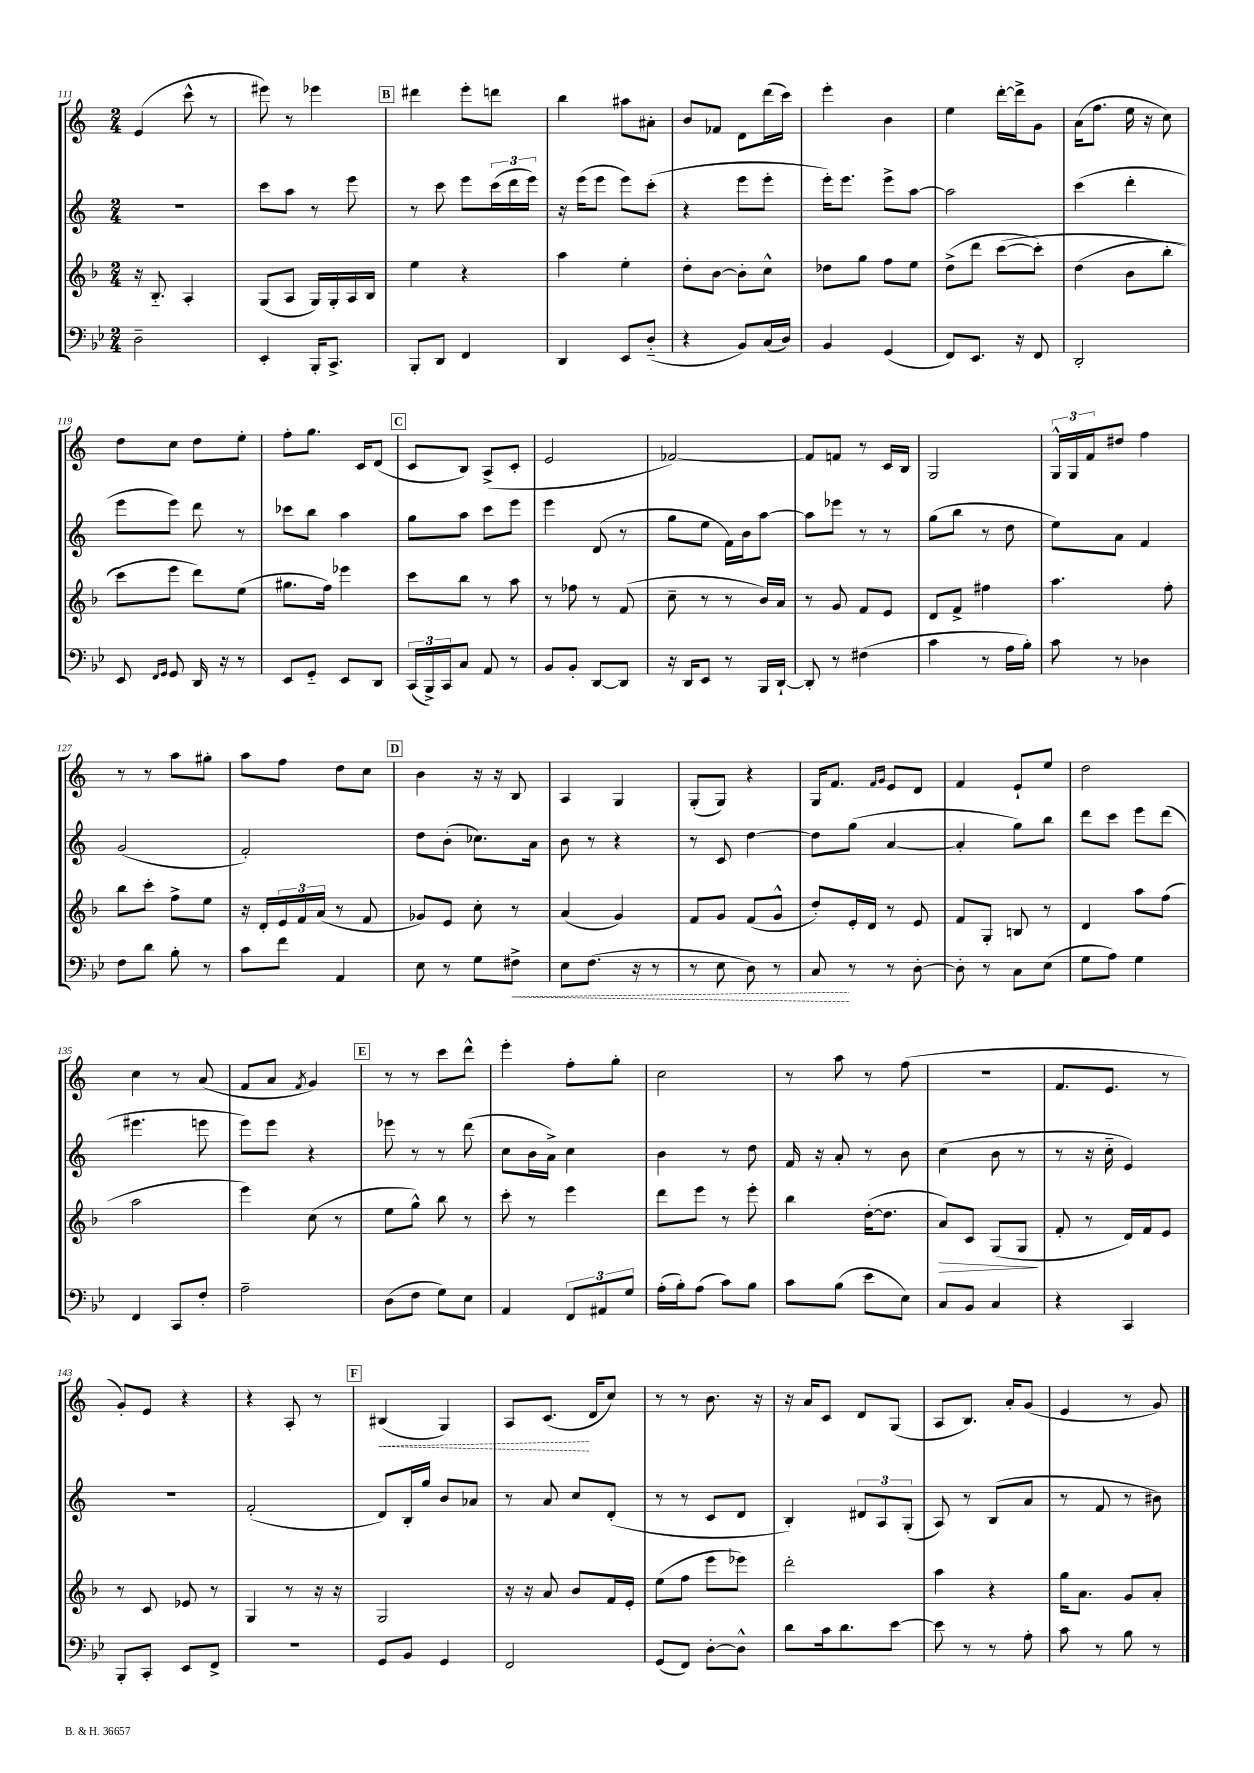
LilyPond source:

<<
\new StaffGroup <<
\new Staff = "s0" {
    \clef treble \key c \major \numericTimeSignature \time 2/4
    e'4( c'''8-^ r8 |
    eis'''8) r8 ees'''4 |
    \mark \markup { \box "B" } dis'''4 e'''8-. d'''8 |
    b''4 ais''8 ais'8-. |
    b'8 fes'8 d'8 d'''16( c'''16) |
    e'''4-. b'4 |
    e''4 d'''16~-. d'''16-> g'8 |
    a'16( f''8. e''16 r16 c''8) |
    d''8 c''8 d''8 e''8-. |
    f''8-. g''8. c'16 d'8( |
    \mark \markup { \box "C" } c'8 b8) a8->( c'8-. |
    e'2 |
    fes'2~) |
    fes'8 f'8 r8 c'16 b16 |
    g2 |
    \tuplet 3/2 { g16-^ g16 f'16 } dis''8 f''4 |
    r8 r8 a''8 gis''8-. |
    a''8 f''8 d''8 c''8 |
    \mark \markup { \box "D" } b'4 r16 r16 b8 |
    a4 g4 |
    g8-.( g8) r4 |
    g16 f'8. \grace { f'16 g'16 } e'8 d'8 |
    f'4 e'8-! e''8 |
    d''2 |
    c''4 r8 a'8( |
    f'8 a'8 \acciaccatura { f'8 } g'4) |
    \mark \markup { \box "E" } r8 r8 c'''8 d'''8-^ |
    e'''4-. f''8-. g''8-. |
    c''2 |
    r8 a''8 r8 f''8( |
    r2 |
    f'8. e'8. r8 |
    g'8-.) e'8 r4 |
    r4 a8-. r8 |
    \mark \markup { \box "F" } \once \override Hairpin.style = #'dashed-line bis4\<( g4) |
    a8 c'8.\!( d'16 c''8) |
    r8 r8 b'8. r16 |
    r16 a'16 c'8 d'8 g8( |
    a8 b8.) a'16-. g'8( |
    e'4 r8 g'8) \bar "|." |
}
\new Staff = "s1" {
    \clef treble \key c \major \numericTimeSignature \time 2/4
    R2 |
    c'''8 a''8 r8 e'''8 |
    \mark \markup { \box "B" } r8 c'''8 e'''8 \tuplet 3/2 { c'''16( d'''16 e'''16) } |
    r16 e'''16( e'''8 e'''8) c'''8-.( |
    r4 e'''8 e'''8-. |
    e'''16-.) e'''8. e'''8-> a''8~ |
    a''2 |
    c'''4( d'''4-. |
    e'''8 e'''8) d'''8 r8 |
    ces'''8 b''8 a''4 |
    \mark \markup { \box "C" } g''8 a''8 c'''8 e'''8 |
    e'''4 d'8( r8 |
    g''8 e''8 f'16) b'16 a''8~ |
    a''8 ees'''8 r8 r8 |
    g''8( b''8 r8 d''8 |
    e''8) a'8 f'4 |
    g'2( |
    f'2-.) |
    \mark \markup { \box "D" } d''8 b'8-.( ces''8.) a'16 |
    b'8 r8 r4 |
    r8 c'8 d''4~ |
    d''8 g''8( a'4~ |
    a'4-. g''8) b''8 |
    d'''8 c'''8 e'''8 d'''8( |
    eis'''4. e'''8 |
    e'''8) e'''8 r4 |
    \mark \markup { \box "E" } ees'''8 r8 r8 d'''8( |
    c''8 b'16 a'16->) c''4 |
    b'4 r8 d''8 |
    f'16 r16 a'8-. r8 b'8 |
    c''4( b'8 r8 |
    r8 r16 c''16-_ e'4) |
    R2 |
    f'2-.( |
    \mark \markup { \box "F" } d'8) b16-. g''16 b'8 aes'8 |
    r8 a'8 c''8 d'8-.( |
    r8 r8 c'8 d'8 |
    b4-.) \tuplet 3/2 { dis'8 a8 g8-.( } |
    a8) r8 b8( a'8 |
    r8 f'8 r8 bis'8) \bar "|." |
}
\new Staff = "s2" {
    \clef treble \key f \major \numericTimeSignature \time 2/4
    r16 bes8.-_ a4-. |
    g8( a8 g16) g16-. a16 bes16 |
    \mark \markup { \box "B" } e''4 r4 |
    a''4 e''4-. |
    d''8-. bes'8~ bes'8-. c''8-^ |
    des''8 g''8 f''8 e''8 |
    d''8->( d'''8 c'''8~\( c'''8-.) |
    d''4( bes'8 bes''8-. |
    c'''8) e'''8 d'''8\) e''8( |
    gis''8. f''16) ees'''4 |
    \mark \markup { \box "C" } c'''8 bes''8 r8 a''8 |
    r8 fes''8 r8 f'8( |
    c''8-- r8 r8 bes'16) a'16 |
    r8 g'8 f'8 e'8 |
    d'8 f'8-> fis''4 |
    a''4. f''8-. |
    bes''8 c'''8-. f''8-> e''8 |
    r16 d'16-. \tuplet 3/2 { e'16 f'16 a'16( } r8 f'8 |
    \mark \markup { \box "D" } ges'8) e'8 c''8-. r8 |
    a'4( g'4) |
    f'8 g'8 f'8( g'8-^ |
    d''8-.) e'16-. d'16 r8 e'8 |
    f'8 g8-. b8 r8 |
    d'4 a''8 f''8( |
    a''2 |
    e'''4) c''8( r8 |
    \mark \markup { \box "E" } e''8 g''8-^) bes''8 r8 |
    c'''8-. r8 e'''4 |
    d'''8 e'''8 r8 e'''8-. |
    bes''4 d''16~-.( d''8. |
    a'8\>) c'8 g8( g8\! |
    f'8-. r8 d'16) f'16 e'8 |
    r8 c'8 ees'8 r8 |
    g4 r8 r16 r16 |
    \mark \markup { \box "F" } g2 |
    r16 r16 a'8 bes'8 f'16 e'16-. |
    e''8( f''8 e'''8 ees'''8) |
    d'''2-. |
    a''4 r4 |
    g''16 a'8. g'8 a'8-. \bar "|." |
}
\new Staff = "s3" {
    \clef bass \key bes \major \numericTimeSignature \time 2/4
    d2-- |
    ees,4-. bes,,16-. c,8.-> |
    \mark \markup { \box "B" } bes,,8-. d,8 f,4 |
    d,4 ees,8 d8-_( |
    r4 bes,8) c16( d16) |
    bes,4 g,4( |
    f,8) ees,8. r16 f,8 |
    d,2-. |
    ees,8 \grace { f,16 g,16 } g,8 d,16 r16 r8 |
    ees,8 g,8-_ ees,8 d,8 |
    \mark \markup { \box "C" } \tuplet 3/2 { c,16( bes,,16->) c,16 } c8 a,8 r8 |
    bes,8 bes,8-. d,8~ d,8 |
    r16 d,16 ees,8 r8 bes,,16 d,16~-! |
    d,8-. r8 fis4( |
    c'4 r8 a16 bes16-.) |
    c'8 r8 des4 |
    f8 d'8 bes8-. r8 |
    c'8 f'8 a,4 |
    \mark \markup { \box "D" } ees8 r8 g8 \once \override Hairpin.style = #'dashed-line fis8->\< |
    ees8 f8.( r16 r8 |
    r8 ees8 d8) r8 |
    c8\! r8 r8 d8~-. |
    d8-. r8 c8 ees8( |
    g8 a8) g4 |
    f,4 c,8 f8-. |
    a2-- |
    \mark \markup { \box "E" } d8( f8 g8) ees8 |
    a,4 \tuplet 3/2 { f,8 ais,8 g8 } |
    a16-.( bes16-.) a8( c'8) bes8 |
    c'8 bes8( ees'8 ees8) |
    c8 bes,8 c4 |
    r4 c,4 |
    bes,,8-. c,8-. ees,8 f,8-> |
    r2 |
    \mark \markup { \box "F" } g,8 bes,8 g,4 |
    f,2 |
    g,8( f,8) d8~-. d8-^ |
    d'8 c'16 d'8. ees'8~ |
    ees'8 r8 r8 a8-. |
    c'8 r8 bes8 r8 \bar "|." |
}
>>
>>
\layout { \context { \Score currentBarNumber = #111 } }
